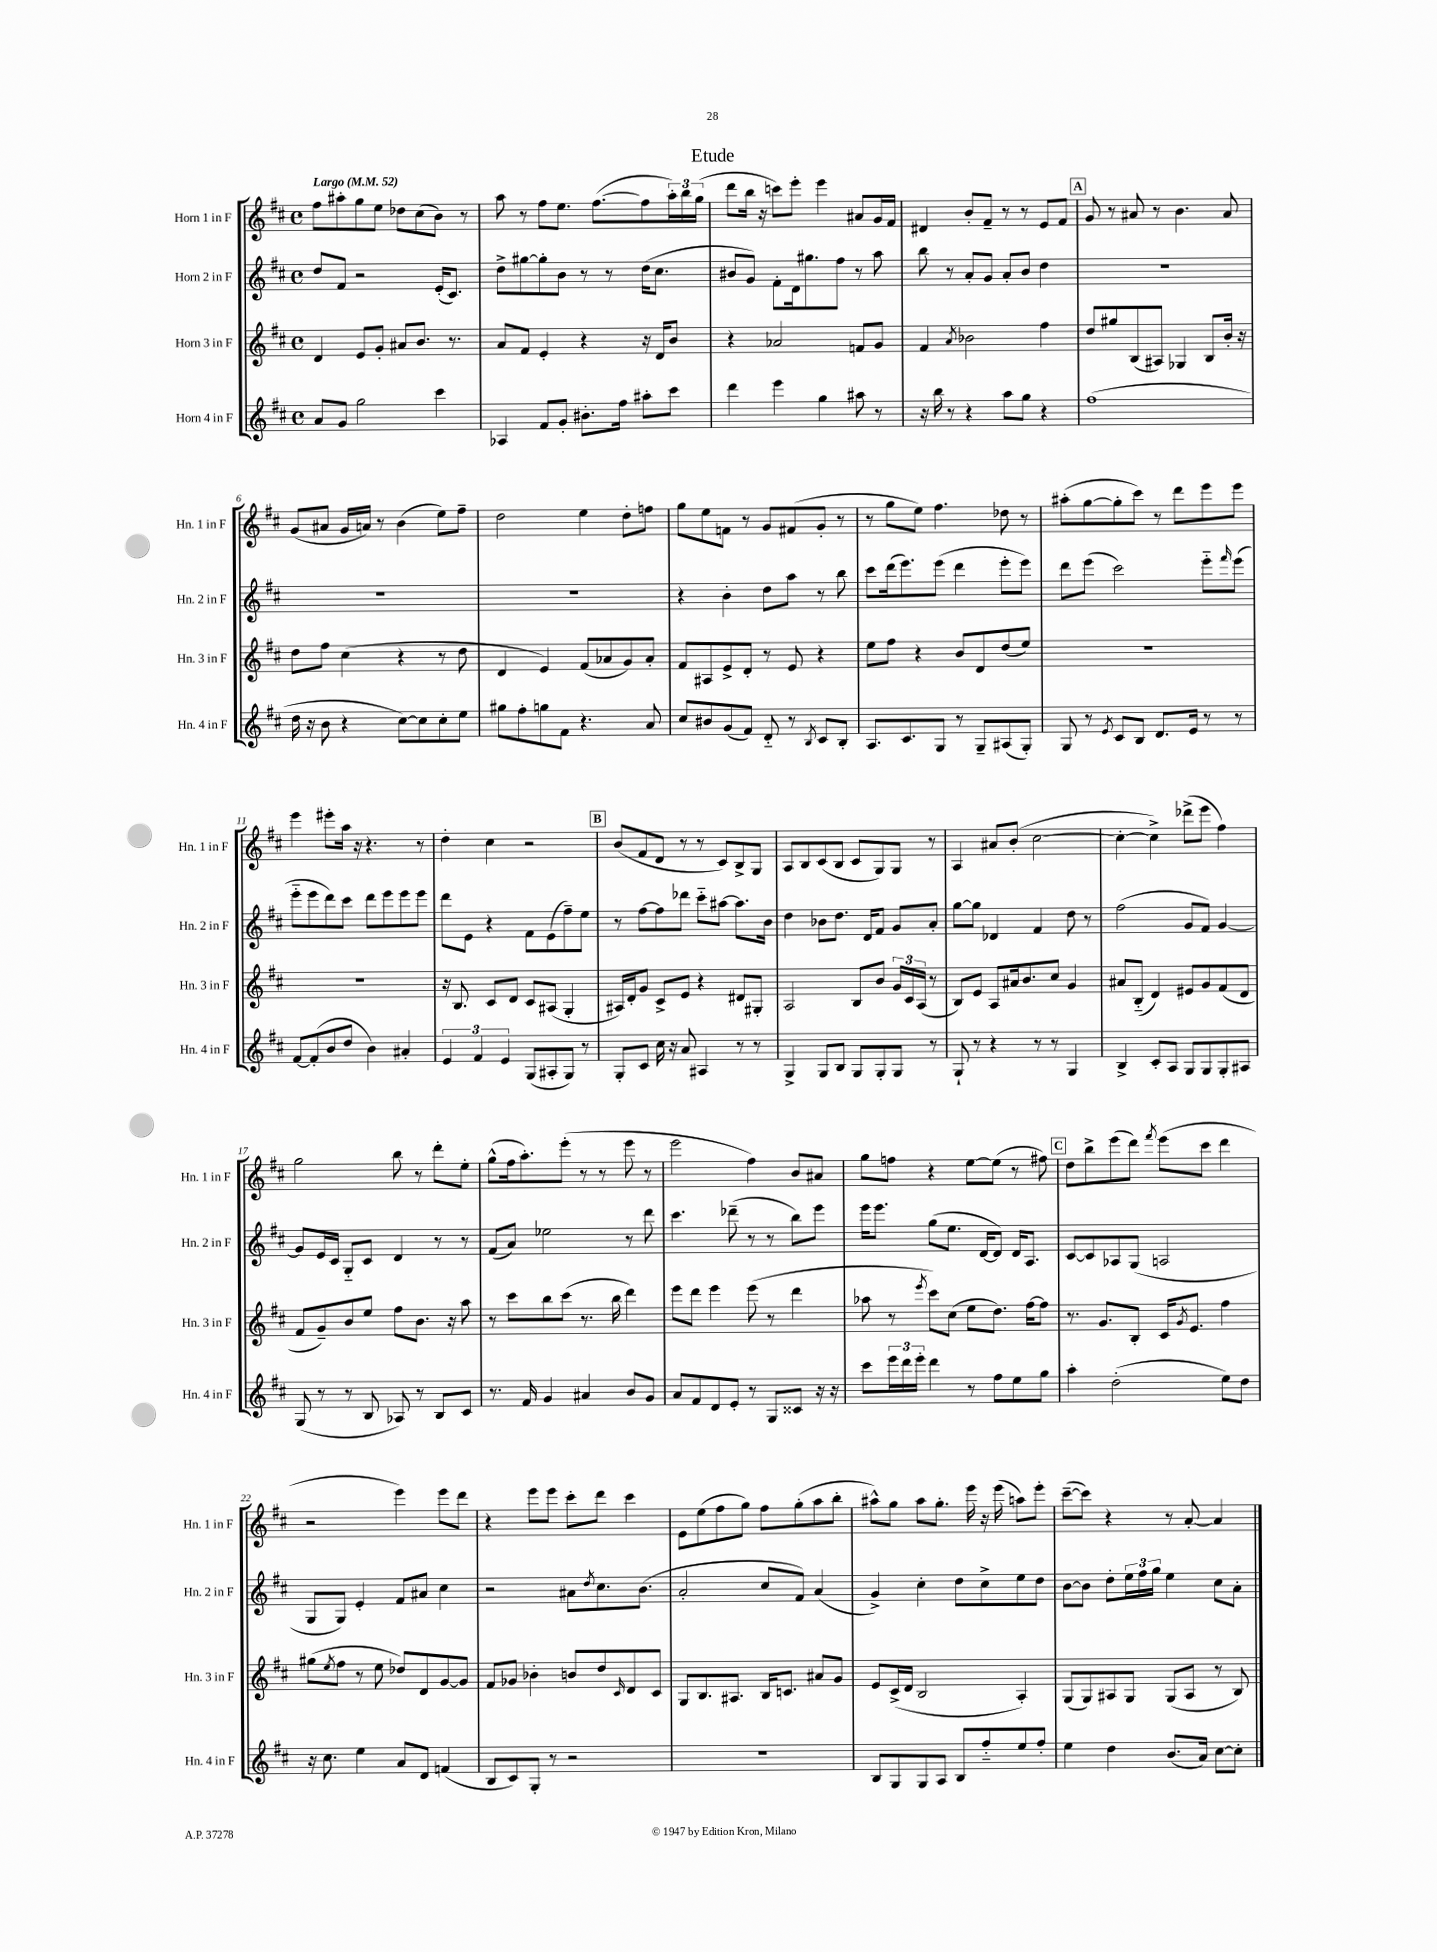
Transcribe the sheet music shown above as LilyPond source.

\header { title = "Etude" }
<<
\new StaffGroup <<
\new Staff = "s0" \with { instrumentName = "Horn 1 in F" shortInstrumentName = "Hn. 1 in F" } {
    \clef treble \key d \major \defaultTimeSignature \time 4/4 \tempo "Largo" 4 = 52
    fis''8 ais''8-. g''8 e''8 des''8 cis''8( b'8) r8 |
    a''8 r8 fis''8 e''8. fis''8.~( fis''8 \tuplet 3/2 { a''16-.) b''16 g''16( } |
    d'''8 b''16 r16 c'''8) e'''8-. e'''4 ais'8 g'16 fis'16 |
    dis'4 b'8-. fis'8-- r8 r8 e'8 fis'8 |
    \mark \markup { \box "A" } g'8 r8 ais'8 r8 b'4. ais'8 |
    g'8( ais'8 g'16 a'16) r8 b'4( e''8) fis''8-- |
    d''2 e''4 d''8-. f''8 |
    g''8 e''8 f'8 r8 g'8 fis'8( g'8-. r8 |
    r8 g''8 e''8) fis''4. des''8 r8 |
    ais''8-.( g''8~ g''8-. cis'''8) r8 d'''8 e'''8 e'''8 |
    e'''4 eis'''8-. a''16 r16 r4. r8 |
    d''4-. cis''4 r2 |
    \mark \markup { \box "B" } b'8( fis'8 d'8 r8 r8 cis'8) b8-> g8 |
    a8 b8 cis'8( b8 cis'8 g8) g8 r8 |
    a4 ais'8 b'8-.( cis''2~ |
    cis''4~-. cis''4->) des'''8->( e'''8 fis''4) |
    g''2 b''8 r8 d'''8-. e''8-. |
    g''8-^( fis''16 a''8.-.) e'''8-.( r8 r8 e'''8 r8 |
    e'''2 fis''4) b'8 ais'8 |
    g''8 f''8 r4 e''8~ e''8( r8 fis''8) |
    \mark \markup { \box "C" } d''8 b''8-> e'''8( d'''8) \acciaccatura { fis'''8 } e'''8( cis'''8 d'''4 |
    r2 e'''4) e'''8 d'''8 |
    r4 e'''8 e'''8 cis'''8-. d'''8 cis'''4 |
    e'8 e''8( fis''8 g''8) fis''8 g''8-.( a''8 b''8-. |
    ais''8-^) g''8 ais''8 g''8.-. e'''16 r16 e'''16( a''8) e'''8-. |
    cis'''8~--( cis'''8) r4 r8 a'8~-. a'4 \bar "|." |
}
\new Staff = "s1" \with { instrumentName = "Horn 2 in F" shortInstrumentName = "Hn. 2 in F" } {
    \clef treble \key d \major \defaultTimeSignature \time 4/4
    d''8 fis'8 r2 e'16-.( cis'8.) |
    d''8-> gis''8~ gis''8-. b'8 r8 r8 d''16( cis''8. |
    bis'8 g'8) fis'8-. d'16 gis''8. fis''8 r8 a''8 |
    b''8 r8 a'8-. g'8 a'8-. b'8 d''4 |
    \mark \markup { \box "A" } R1 |
    R1 |
    R1 |
    r4 b'4-. d''8 a''8 r8 b''8 |
    cis'''8 d'''16( e'''8.) e'''8( d'''4 e'''8-. e'''8) |
    d'''8 e'''8( cis'''2) e'''8-_ \grace { fis'''16 } e'''8( |
    e'''8-_ e'''8 d'''8) cis'''8 d'''8 e'''8 e'''8 e'''8 |
    d'''8 e'8 r4 fis'8 e'8( fis''8--) e''8 |
    \mark \markup { \box "B" } r8 fis''8~ fis''8 des'''8 cis'''8-_ ais''8~ ais''8. b'16 |
    d''4 bes'8 d''8. d'16 fis'8 g'8 a'8-. |
    g''8~ g''8 des'4 fis'4 d''8 r8 |
    fis''2( g'8 fis'8) g'4~ |
    g'8 e'16 cis'16 g8-_ cis'8 d'4 r8 r8 |
    fis'8( a'8) ees''2 r8 d'''8 |
    cis'''4. des'''8--( r8 r8 b''8) e'''8 |
    e'''16 e'''8. g''8( e''8. d'16~ d'8) d'16 a8. |
    \mark \markup { \box "C" } cis'8~ cis'8 aes8 g8( a2 |
    g8 g8) e'4-. fis'8 ais'8 cis''4 |
    r2 ais'8 \acciaccatura { d''8 } cis''8. b'8.( |
    a'2-. cis''8 fis'8) a'4( |
    g'4->) cis''4-. d''8 cis''8-> e''8 d''8 |
    b'8~ b'8 d''8-. \tuplet 3/2 { e''16 fis''16 g''16 } e''4 cis''8 a'8-. \bar "|." |
}
\new Staff = "s2" \with { instrumentName = "Horn 3 in F" shortInstrumentName = "Hn. 3 in F" } {
    \clef treble \key d \major \defaultTimeSignature \time 4/4
    d'4 e'8 g'8-. ais'8 b'8. r8. |
    a'8 fis'8 e'4-. r4 r16 d'16 b'8 |
    r4 aes'2 f'8 g'8 |
    fis'4 \acciaccatura { a'8 } bes'2 fis''4 |
    \mark \markup { \box "A" } d''8 gis''8 b8( ais8) ges4 b8 b'16-. r16 |
    d''8 fis''8 cis''4( r4 r8 d''8 |
    d'4 e'4) fis'8( aes'8 g'8) aes'8-. |
    fis'8 ais8 e'8-> d'8-. r8 e'8 r4 |
    e''8 fis''8 r4 b'8 d'8 d''8( e''8) |
    R1 |
    R1 |
    r16 b8. cis'8 d'8 cis'8 ais8( g4-. |
    \mark \markup { \box "B" } ais16) d'16-. g'8 cis'8-> e'8 r4 dis'8 gis8-. |
    a2 b8 b'8 \tuplet 3/2 { g'16 cis'16 a16( } r8 |
    b8) e'8 a8 ais'16 b'8. cis''8 g'4 |
    ais'8 b8-_( d'4) eis'8 g'8 fis'8( d'8 |
    fis'8 g'8--) b'8 e''8 fis''8 b'8. r16 a''8 |
    r8 cis'''8 b''8 cis'''8( r8. b''16 d'''4) |
    e'''8 d'''8 e'''4 e'''8( r8 d'''4 |
    aes''8 r8 \acciaccatura { e'''8 } cis'''8) cis''8( e''8 d''8.) fis''16~ fis''8 |
    \mark \markup { \box "C" } r8. g'8. b8-. cis'16 \acciaccatura { g'8 } e'8. fis''4 |
    gis''8( \acciaccatura { e''8 } fis''8 r8 e''8 des''8) d'8 g'8~ g'8 |
    fis'8 ges'8 bes'4-. b'8 d''8 \grace { cis'16 } d'8 cis'8 |
    g8 b8. ais8. b16 c'8. ais'8 g'8 |
    e'8 cis'16->( d'16 b2 a4-.) |
    g8( g8) ais8 g8 g8( ais8 r8 b8) \bar "|." |
}
\new Staff = "s3" \with { instrumentName = "Horn 4 in F" shortInstrumentName = "Hn. 4 in F" } {
    \clef treble \key d \major \defaultTimeSignature \time 4/4
    a'8 g'8 g''2 cis'''4 |
    aes4 fis'8 g'8-. bis'8.-. fis''16 ais''8-. cis'''8 |
    d'''4 e'''4 g''4 ais''8 r8 |
    r16 b''16 r8 r4 a''8 g''8 r4 |
    \mark \markup { \box "A" } fis''1( |
    d''16 r16 b'8 r4 cis''8~) cis''8 cis''8-. e''8 |
    gis''8 fis''8-. g''8 fis'8 r4. a'8 |
    cis''8 bis'8 g'8( fis'8) d'8-_ r8 \acciaccatura { b8 } cis'8 b8-. |
    a8. cis'8. g8 r8 g8-- ais8( g8-.) |
    g8 r8 \acciaccatura { e'8 } cis'8 b8 d'8. e'16 r8 r8 |
    fis'8~ fis'8-.( b'8 d''8 b'4) ais'4-. |
    \tuplet 3/2 { e'4 fis'4 e'4 } g8( ais8-. g8) r8 |
    \mark \markup { \box "B" } g8-. cis'8 cis''16 r16 a'8 ais4 r8 r8 |
    g4-> g8 b8 g8 g8-. g8 r8 |
    g8-! r8 r4 r8 r8 g4 |
    b4-> cis'8-. a8 g8 g8 g8-. ais8 |
    g8( r8 r8 b8 aes8) r8 b8 cis'8 |
    r8. fis'16 g'4 ais'4 b'8 g'8 |
    a'8 fis'8 d'8 e'8-. r8 g8 cisis'8 r16 r16 |
    cis'''8 \tuplet 3/2 { e'''16 d'''16 e'''16-. } d'''4 r8 fis''8 e''8 g''8 |
    \mark \markup { \box "C" } a''4-. d''2-.( e''8) d''8 |
    r16 cis''8. e''4 a'8 d'8 f'4( |
    b8 cis'8) g8-. r8 r2 |
    R1 |
    b8 g8 g8 a8 b8 fis''8-_ e''8 fis''8-. |
    e''4 d''4 b'8.( a'16) cis''8~ cis''8-. \bar "|." |
}
>>
>>
